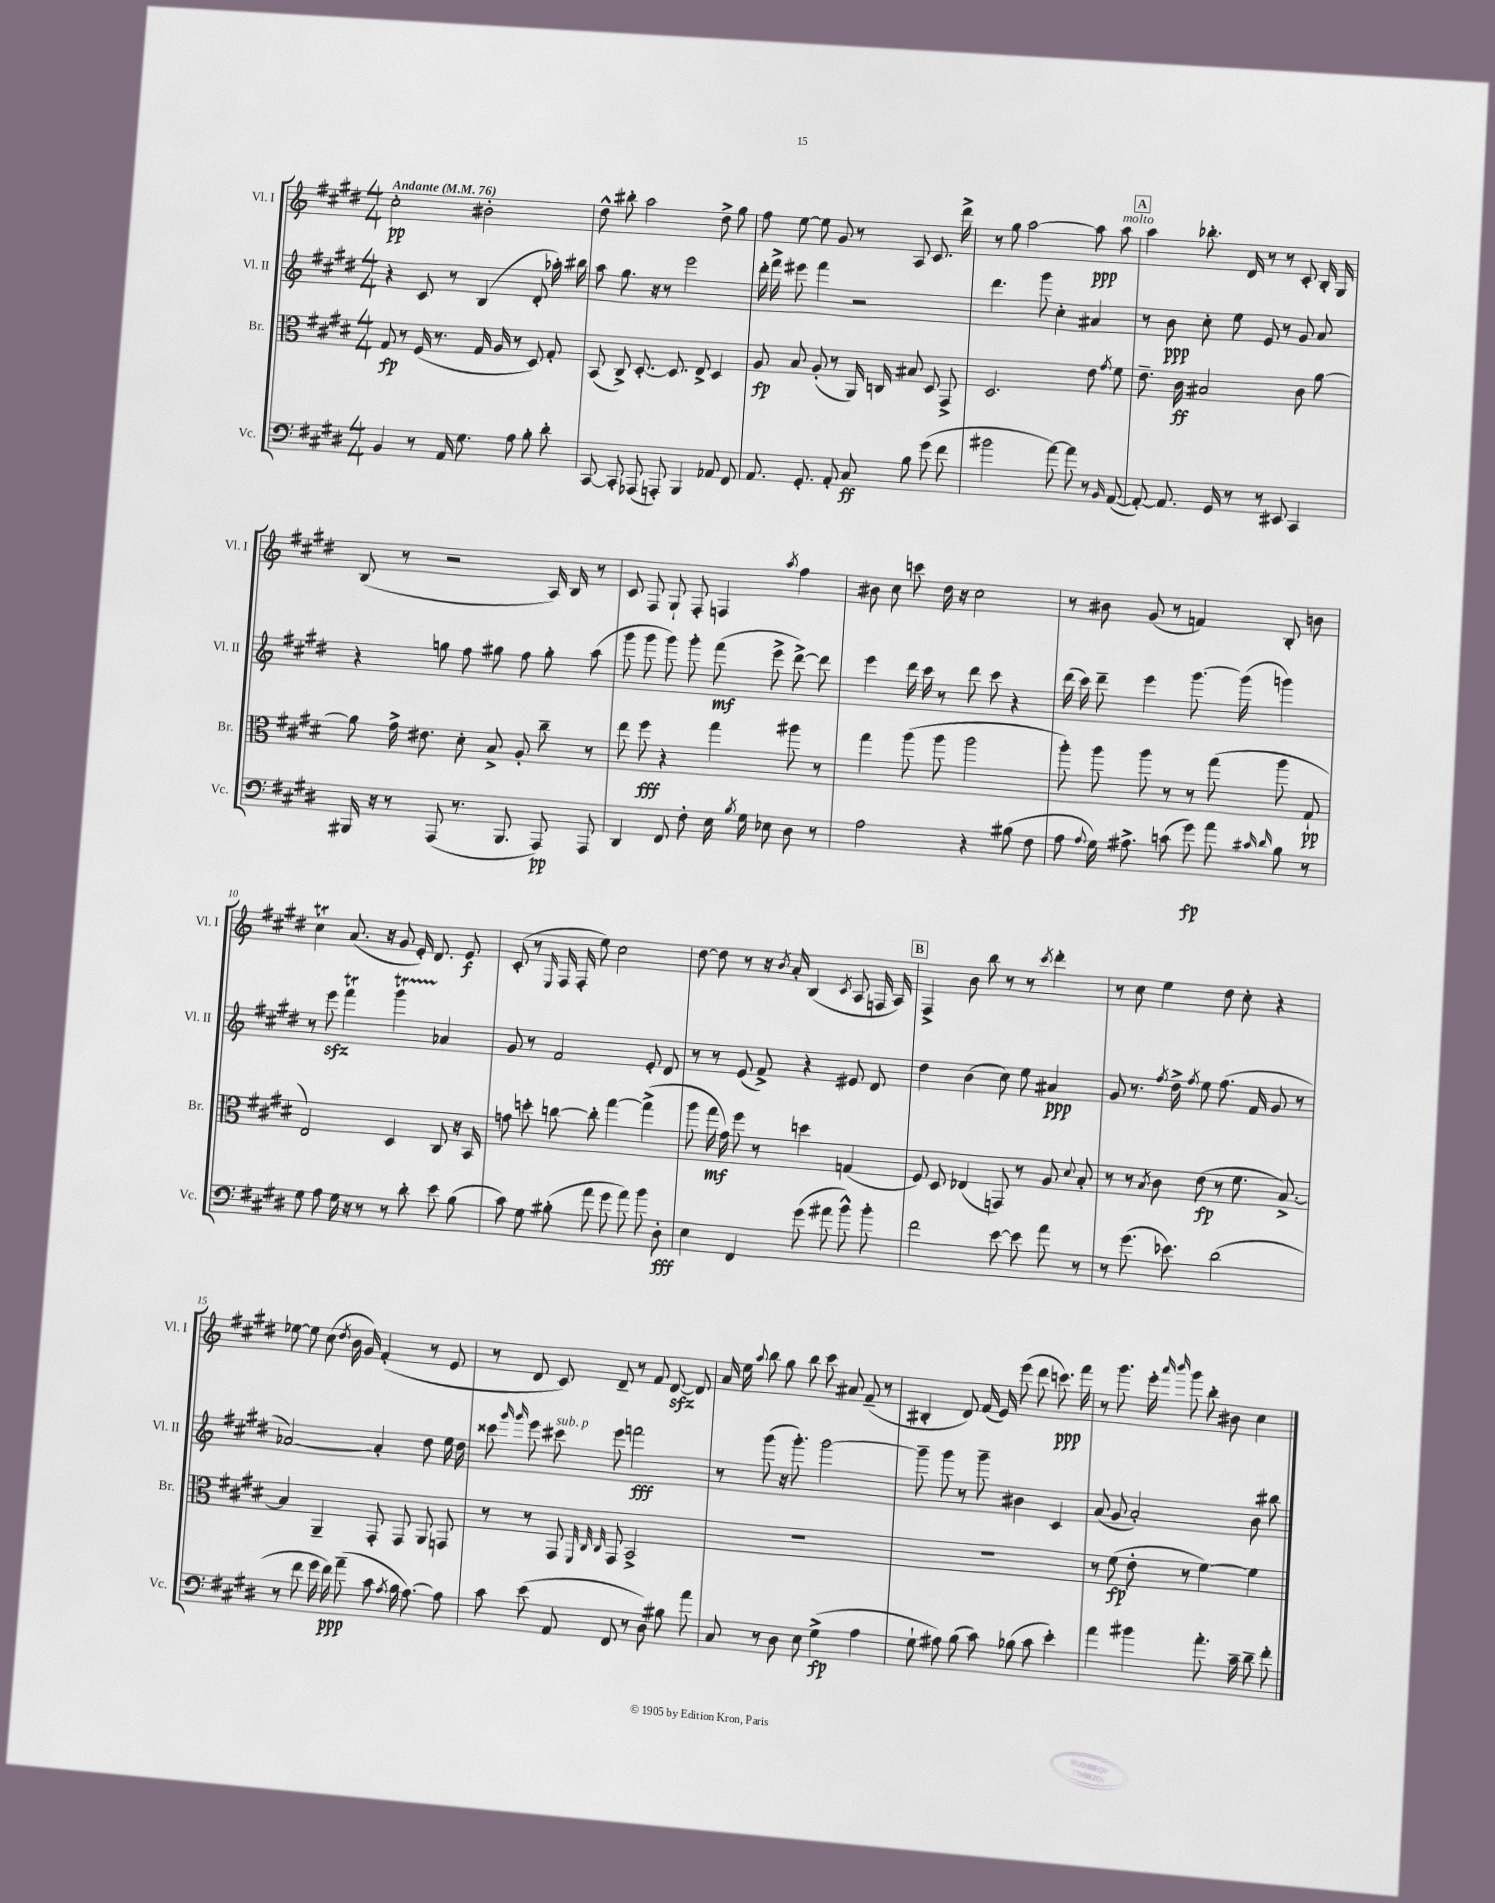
<<
\new StaffGroup <<
\new Staff = "s0" \with { instrumentName = "Vl. I" shortInstrumentName = "Vl. I" } {
    \clef treble \key e \major \numericTimeSignature \time 4/4 \tempo "Andante" 4 = 76
    \autoBeamOff cis''2-.\pp bis'2-. |
    dis''8-^ bis''8-. a''2 dis''8-> gis''8 |
    fis''8 e''8~ e''8 gis'8 r8 a8 cis'8. dis'''16-> |
    r8 gis''8 a''2~ a''8\ppp a''8^\markup { \italic "molto" } |
    \mark \markup { \box "A" } a''4 bes''8.-. dis'16 r8 r8 cis'8-. b16-. gis16 |
    b8( r8 r2 a16) b16 r8 |
    cis'8 fis8 gis8-! fis8-. f4 \acciaccatura { a''8 } fis''4 |
    bis'8 cis''8 c'''8 dis''16 r16 cis''2 |
    r8 bis'8 gis'8( r8 f'4) b8-. b'8 |
    cis''4\trill a'8.( r16 gis'8 e'16-.) dis'8. e'8\f |
    cis'8-.( r8 \grace { e16 } fis16 fis16-. e''8) cis''2 |
    dis''8~ dis''8 r8 r16 \acciaccatura { b'8 } a'16-. b4( \acciaccatura { cis'8 } a8 f16 a16) |
    \mark \markup { \box "B" } fis4-> b'8 b''8 r8 r8 \acciaccatura { cis'''8 } dis'''4-. |
    r8 cis''8 e''4 dis''8 cis''8-. r4 |
    ees''8~ ees''8 cis''8( \acciaccatura { dis''8 } b'16 gis'16) fis'4-.( r8 e'8 |
    r8 dis'8 cis'8) dis'8-- r8 fis'8 dis'8~\sfz dis'8 |
    a'16 e''16 \appoggiatura { a''8 } b''8 gis''8 b''8 cis'''8 ais'8 fis'8--( r8 |
    bis4-. dis'8) fis'16( e'16) e'''8( dis'''8 c'''8.\ppp) fis'''16 |
    r8 gis'''8. e'''16-. \grace { a'''16 b'''16 } gis'''8 b''8-. bis'8 cis''4 \bar "|." |
}
\new Staff = "s1" \with { instrumentName = "Vl. II" shortInstrumentName = "Vl. II" } {
    \clef treble \key e \major \numericTimeSignature \time 4/4
    \autoBeamOff r4 cis'8 r8 b4( dis'8-. aes''16-.) bis''16 |
    a''8 gis''8. r16 r8 e'''2 |
    dis'''16-. fis'''16-> eis'''8 fis'''4 r2 |
    dis'''4. gis'''8 cis''4-. ais'4 |
    \mark \markup { \box "A" } r8 b'8\ppp cis''8-. e''8 e'8 r8 gis'8 a'8 |
    r4 g''8 fis''8 gis''8 fis''8 gis''8-. a''8( |
    gis'''8 gis'''8 gis'''8) gis'''8-. fis'''8\mf( e'''8-> dis'''8~->) dis'''8 |
    e'''4 dis'''16 cis'''16 r8 dis'''8 cis'''8 r4 |
    dis'''16( cis'''16) dis'''8-- e'''4 gis'''8.~ gis'''16( g'''4) |
    r8 e'''8\sfz fis'''4\trill gis'''4\startTrillSpan aes'4\stopTrillSpan |
    gis'8 r8 fis'2 e'8-. dis'8 |
    r8 r8 e'8( fis'8->) r4 eis'8 dis'8 |
    \mark \markup { \box "B" } dis''4 b'4( cis''8) e''8 ais'4\ppp |
    gis'8 r8. \acciaccatura { fis''8 } dis''16-> \acciaccatura { fis''8 } e''8 fis''8.( fis'16 gis'8 r8 |
    aes'2~) aes'4-. dis''8 e''16 dis''16 |
    cisis'''8 \grace { gis'''16 gis'''16 } e'''8 cis'''8^\markup { \italic "sub. p" } e'''8 f'''2\fff |
    r8 gis'''8( r16 gis'''8.-.) gis'''2~ |
    gis'''8-- gis'''8 r8 gis'''8-- bis'4 cis'4 |
    a'8( gis'8 a'2-.) b'8 bis''8 \bar "|." |
}
\new Staff = "s2" \with { instrumentName = "Br." shortInstrumentName = "Br." } {
    \clef alto \key e \major \numericTimeSignature \time 4/4
    \autoBeamOff gis8\fp r8 fis16( r8. gis16 a16 r8 dis8) gis8-. |
    b,8( cis8->) dis8.~-. dis8. e8-> dis4 |
    a8\fp b8 a8-.( r8 a,16) c16 bis8 dis8 gis,8-> |
    dis2. e'8 \acciaccatura { gis'8 } fis'8 |
    \mark \markup { \box "A" } e'8.-- cis'16\ff bis2 cis'8 a'8~ |
    a'8 gis'16-> eis'8. dis'8-. b8-> a8-. cis''8-- r8 |
    e''8 fis''8\fff r4 gis''4 ais''8 r8 |
    gis''4 a''8( a''8 a''2 |
    a''8-.) a''8 a''8 r8 r8 gis''8( a''8 gis8-!\pp |
    e2) dis4 cis8 r16 b,16 |
    g'8 d''8-. c''8~ c''8-. gis''4~ gis''4->( |
    a''8 gis''16\mf gis'16) fis''8 r8 d''4 g4( |
    \mark \markup { \box "B" } fis8) dis8 ees4( g,8) r8 a8 \appoggiatura { dis'8 } b8-. |
    r8 r8 \acciaccatura { b8 } cis'8 e'8\fp( r8 fis'8. b8.~->) |
    b4 a,4-- gis,8-. gis,8 a,8 g,8 |
    r8 r8 gis,8 \grace { fis,32 cis32 cis32 } gis,8 b,2-> |
    R1 |
    R1 |
    r8 fis'8\fp( e'8-. r8 fis'4~) fis'4 \bar "|." |
}
\new Staff = "s3" \with { instrumentName = "Vc." shortInstrumentName = "Vc." } {
    \clef bass \key e \major \numericTimeSignature \time 4/4
    \autoBeamOff b,4 r8 a,16 gis8. a8 b8-. dis'8-. |
    cis,8~ cis,8-. aes,,8( a,,8-.) b,,4 aes,8 fis,8 |
    a,8. gis,8.-. a,8-. cis8\ff b8 gis'8( fis'8 |
    bis'2 a'8~) a'8 r8 \grace { b,16 } a,8~( |
    \mark \markup { \box "A" } a,8~-.) a,8. gis,16 r8 r8 eis,8 cis,4 |
    bis,,16 r16 r8 a,,8( r8. bis,,8. a,,8\pp) a,,8 |
    dis,4 fis,8 fis8-. e16 \acciaccatura { b8 } gis16 ees8 dis8 r8 |
    a2 r4 bis8( fis8 |
    a8 \appoggiatura { a8 } gis16) ais8.-> c'8( gis'8\fp) a'8 \grace { cis'16 dis'16 } b8 r8 |
    gis8 a8 gis16 r16 r8 r8 dis'8-. e'8 b8( |
    cis'8) gis8 bis8-.( a'8 gis'8 a'8) b'8 dis8-.\fff |
    e4 fis,4 gis'8( ais'8 b'8-^) b'8-. |
    \mark \markup { \box "B" } fis'2 e'8~ e'8 a'8 r8 |
    r8 gis'8.( ees'8.) dis'2( |
    r8 fis'8 gis'16 fis'16\ppp) a'8--( cis'8 \acciaccatura { a8 } b16 a8.~) a8 |
    cis'8 e'8( a,8 fis,8 r8 dis8) bis8 a'8 |
    cis8 r8 dis8 e8 gis4->\fp( a4 |
    gis8-! ais8) b8( cis'8) bes8( cis'8 e'4-.) |
    a'4 bis'4 a'8.-. cis'16-- dis'8-- fis'8-. \bar "|." |
}
>>
>>
\layout { \context { \Score \override BarNumber.break-visibility = ##(#f #t #t) barNumberVisibility = #(every-nth-bar-number-visible 5) } }
